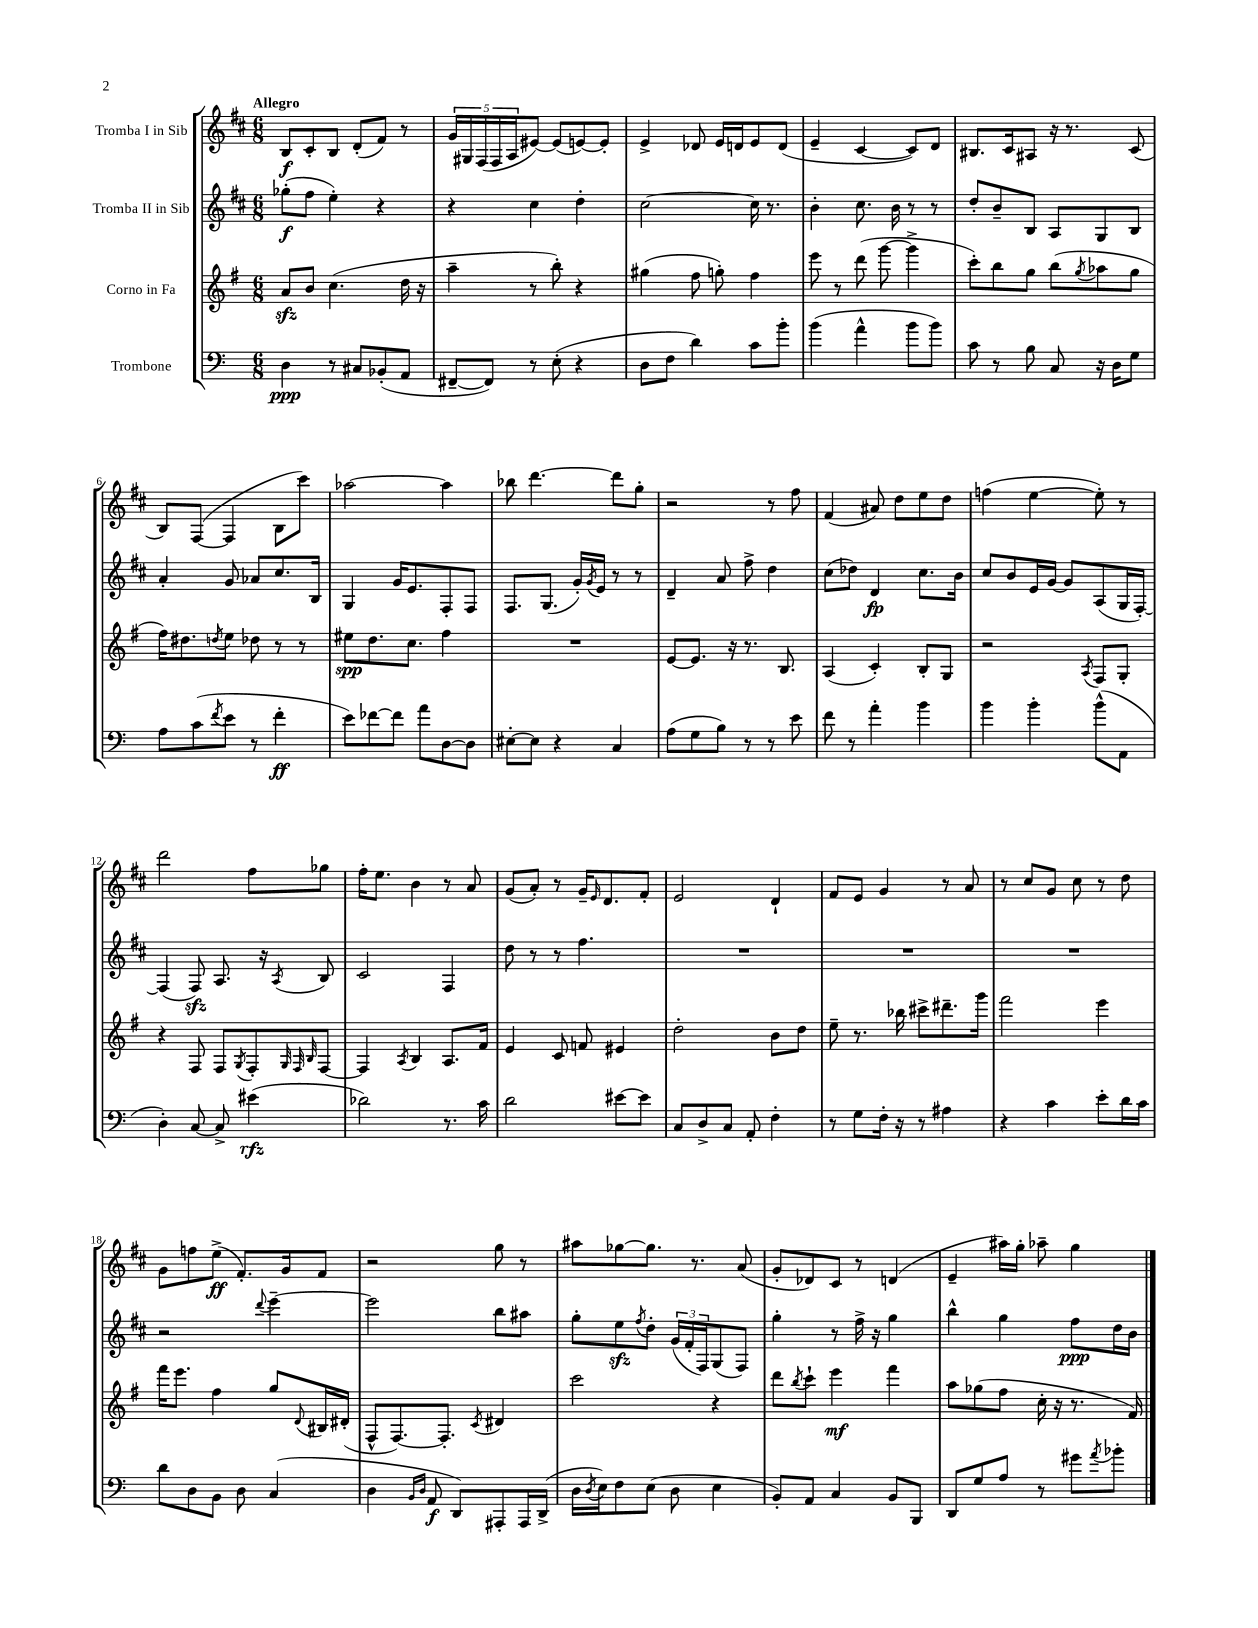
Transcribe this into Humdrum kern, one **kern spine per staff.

**kern	**kern	**kern	**kern
*staff4	*staff3	*staff2	*staff1
*clefF4	*clefG2	*clefG2	*clefG2
*k[]	*k[f#]	*k[f#c#]	*k[f#c#]
*M6/8	*M6/8	*M6/8	*M6/8
4D	8a	(8gg-'	8B
.	8b	8ff#	8c#'
8r	(4.cc	4ee')	8B
8C#	.	.	(8d'
(8BB-'	.	4r	8f#)
8AA	16dd	.	8r
.	16r	.	.
=	=	=	=
[8FF#~	4aa~	4r	20g
.	.	.	20G#
.	.	.	(20F#
8FF#])	.	.	.
.	.	.	20F#
.	.	.	20A
8r	8r	4cc#	[8e#)
(8E'	8bb')	.	(8e#]
4r	4r	4dd'	[8e)
.	.	.	8e']
=	=	=	=
8D	(4gg#	[2cc#	4e^
8F	.	.	.
4d)	8ff#	.	8d-
.	8gg')	.	16e
.	.	.	16d
8c	4ff#	16cc#]	8e
.	.	8.r	.
8b'	.	.	(8d
=	=	=	=
(4b	8eee	4b'	4e~
.	8r	.	.
4a^^	(8ddd	8.cc#	[4c#
.	[8ggg	.	.
.	.	16b	.
8b	4ggg^]	8r	8c#])
8b)	.	8r	8d
=	=	=	=
8c	8ccc')	8dd'	8.B#
8r	8bb	8b~	.
.	.	.	16c#
8B	8gg	8B	8A#
8C	(8bb	8A	16r
.	.	.	8.r
.	8qgg	.	.
16r	8aa-	8G	.
16D	.	.	.
8G	8gg	8B	(8c#
=	=	=	=
8A	16ff#)	4a'	8B)
.	8.dd#	.	.
(8c	.	.	([8F#
8qf	8qdd	.	.
8e	8ee	8g	4F#]
8r	8dd-	8a-	.
4f'	8r	8.cc#	8B
.	8r	.	8ccc#)
.	.	16B	.
=	=	=	=
8e)	8ee#	4G	[2aa-
[8f-	8.dd	.	.
8f-]	.	16g	.
.	8.cc	8.e	.
8a	.	.	.
[8D	4ff#	8F#'	4aa-]
8D]	.	8F#	.
=	=	=	=
[8E#'	2.r	8.F#	8bb-
8E#]	.	.	[4.ddd
.	.	(8.G	.
4r	.	.	.
.	.	16g')	.
.	.	8qg	.
.	.	16e	.
4C	.	8r	8ddd]
.	.	8r	8gg'
=	=	=	=
(8A	[8e	4d~	2r
8G	8.e]	.	.
8B)	.	8a	.
.	16r	.	.
8r	8.r	8ff#^	.
8r	.	4dd	8r
.	8.B	.	.
8e	.	.	8ff#
=	=	=	=
8f	(4A	(8cc#	(4f#
8r	.	8dd-)	.
4a'	4c')	4d	8a#)
.	.	.	8dd
4b	8B'	8.cc#	8ee
.	8G	.	8dd
.	.	16b	.
=	=	=	=
4b	2r	8cc#	(4ff
.	.	8b	.
4b'	.	16e	[4ee
.	.	[16g	.
.	.	8g]	.
.	8qA	.	.
(8b^^	8F#	(8A	8ee'])
8AA	8G'	16G	8r
.	.	[16F#')	.
=	=	=	=
4D')	4r	(4F#]	2ddd
[8C	8F#	8F#)	.
8C^]	8F#	8.A	.
.	8qG	.	.
(4e#	8F#'	.	8ff#
.	.	16r	.
.	32qqG	.	.
.	32qqF#	.	.
.	32qqB	8qA	.
.	[8F#	8B	8gg-
=	=	=	=
2d-)	4F#]	2c#	16ff#'
.	.	.	8.ee
.	8qA	.	.
.	4B	.	4b
8.r	8.A	4F#	8r
.	.	.	8a
16c	16f#	.	.
=	=	=	=
2d	4e	8dd	(8g
.	.	8r	8a')
.	8c	8r	8r
.	8f	4.ff#	16g~
.	.	.	16qqe
.	.	.	8.d
[8e#	4e#	.	.
8e#]	.	.	8f#'
=	=	=	=
8C	2dd'	2.r	2e
8D^	.	.	.
8C	.	.	.
8AA'	.	.	.
4F'	8b	.	4d`
.	8dd	.	.
=	=	=	=
8r	8ee~	2.r	8f#
8G	8.r	.	8e
16F'	.	.	4g
16r	16bb-	.	.
8r	8ccc#^	.	.
4A#	8.ddd#~	.	8r
.	.	.	8a
.	16ggg	.	.
=	=	=	=
4r	2fff#	2.r	8r
.	.	.	8cc#
4c	.	.	8g
.	.	.	8cc#
8e'	4eee	.	8r
16d	.	.	8dd
16c	.	.	.
=	=	=	=
8d	16fff#	2r	8g
.	8.eee	.	.
8D	.	.	8ff
8BB	4ff#	.	(8ee^
8D	.	.	8.f#')
.	.	8qqddd	.
(4C	8gg	[4eee~	.
.	.	.	16g
.	8qqd	.	.
.	16B#	.	8f#
.	(16d#'	.	.
=	=	=	=
4D	8F#^^	2eee]	2r
.	[8.F#)	.	.
16qqBB	.	.	.
16qqD	.	.	.
8AA	.	.	.
.	8.F#']	.	.
8DD)	.	.	.
.	8qc	.	.
8AAA#'	4d#	8bb	8gg
16AAA#	.	8aa#	8r
(16DD^	.	.	.
=	=	=	=
16D	2ccc	8gg'	8aa#
8qD	.	.	.
16E)	.	.	.
8F	.	8ee	[8gg-
.	.	8qff#	.
(8E	.	8dd'	8.gg-]
8D	.	(24g	.
.	.	24f#'	.
.	.	.	8.r
.	.	24F#)	.
4E	4r	(8G	.
.	.	8F#)	(8a
=	=	=	=
8BB')	8ddd	4gg'	8g'
.	8qbb	.	.
8AA	8ccc`	.	8d-)
4C	4eee	8r	8c#
.	.	16ff#^	8r
.	.	16r	.
8BB	4fff#	4gg	(4d
8BBB	.	.	.
=	=	=	=
8DD	8aa	4bb^^	4e~
8G	(8gg-	.	.
8A	8ff#	4gg	16aa#)
.	.	.	16gg'
8r	16cc'	.	8aa-~
.	16r	.	.
8g#	8.r	8ff#	4gg
8qa	.	.	.
8b-'	.	16dd	.
.	16f#)	16b	.
==	==	==	==
*-	*-	*-	*-
